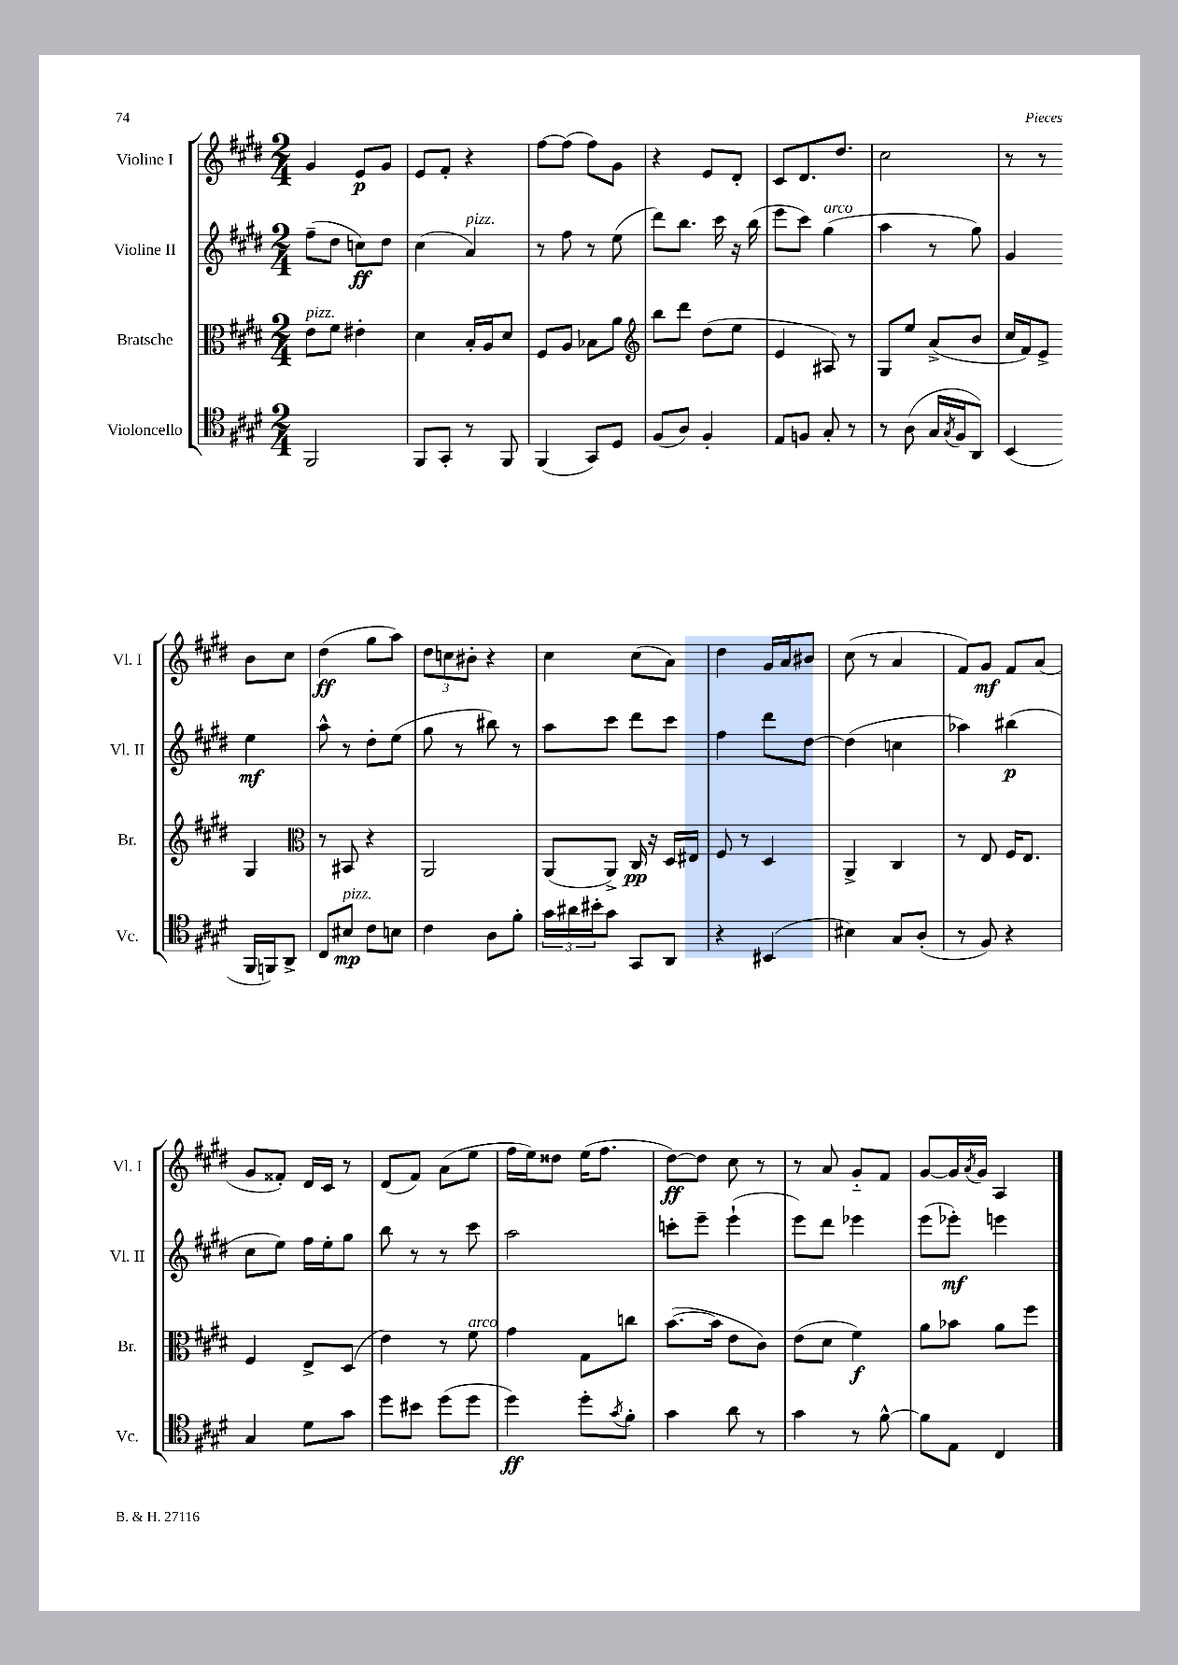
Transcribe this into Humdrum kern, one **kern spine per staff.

**kern	**dynam	**kern	**dynam	**kern	**dynam	**kern	**dynam
*part4	*part4	*part3	*part3	*part2	*part2	*part1	*part1
*staff4	*staff4	*staff3	*staff3	*staff2	*staff2	*staff1	*staff1
*I"Violoncello	*	*I"Bratsche	*	*I"Violine II	*	*I"Violine I	*
*I'Vc.	*	*I'Br.	*	*I'Vl. II	*	*I'Vl. I	*
*clefC4	*	*clefC3	*	*clefG2	*	*clefG2	*
*k[f#c#g#d#]	*	*k[f#c#g#d#]	*	*k[f#c#g#d#]	*	*k[f#c#g#d#]	*
*M2/4	*	*M2/4	*	*M2/4	*	*M2/4	*
=131	=131	=131	=131	=131	=131	=131	=131
!	!	!LO:TX:a:i:t=pizz.	!	!	!	!	!
2FF#/	.	8e\L	.	(8ff#~\L	.	4g#/	.
.	.	8f#\J	.	8dd#\J	.	.	.
.	.	4e#X'\	.	8ccn\L)	ff	8e/L	p
.	.	.	.	8dd#\J	.	8g#/J	.
=132	=132	=132	=132	=132	=132	=132	=132
8FF#/L	.	4d#\	.	(4cc#\	.	8e/L	.
8GG#'/J	.	.	.	.	.	8f#'/J	.
!	!	!	!	!LO:TX:a:i:t=pizz.	!	!	!
8r	.	16B'/LL	.	4a/)	.	4r	.
.	.	16A/J	.	.	.	.	.
8FF#/	.	8d#/J	.	.	.	.	.
=133	=133	=133	=133	=133	=133	=133	=133
(4FF#/	.	8F#/L	.	8r	.	[8ff#\L	.
.	.	8A/J	.	8ff#\	.	(8ff#\J]	.
8GG#/L)	.	8B-X\L	.	8r	.	8ff#\L)	.
8D#/J	.	8a\J	.	(8ee\	.	8g#\J	.
=134	=134	=134	=134	=134	=134	=134	=134
*	*	*clefG2	*	*	*	*	*
(8F#/L	.	8bb\L	.	8ddd#\L)	.	4r	.
8A/J)	.	8ddd#\J	.	8.bb\J	.	.	.
4F#'/	.	(8dd#\L	.	.	.	8e/L	.
.	.	.	.	16ccc#\	.	.	.
.	.	8ee\J	.	16r	.	8d#'/J	.
.	.	.	.	(16bb\	.	.	.
=135	=135	=135	=135	=135	=135	=135	=135
8E/L	.	4e/	.	8eee\L	.	8c#/L	.
8Fn/J	.	.	.	8ccc#\J)	.	8.d#/	.
!	!	!	!	!LO:TX:a:i:t=arco	!	!	!
8G#'/	.	8A#X/)	.	(4gg#\	.	.	.
.	.	.	.	.	.	8.dd#/J	.
8r	.	8r	.	.	.	.	.
=136	=136	=136	=136	=136	=136	=136	=136
8r	.	8G#/L	.	4aa\	.	2cc#\	.
(8A\	.	8ee/J	.	.	.	.	.
16G#/LL	.	(8a^/L	.	8r	.	.	.
8qG#/	.	.	.	.	.	.	.
16F#/J	.	.	.	.	.	.	.
8AA/J)	.	8b/J	.	8gg#\)	.	.	.
=137	=137	=137	=137	=137	=137	=137	=137
(4BB/	.	16cc#/LL	.	4g#/	.	8r	.
.	.	16f#/J)	.	.	.	.	.
.	.	8e^/J	.	.	.	8r	.
16FF#/LL	.	4G#/	.	4ee\	mf	8b\L	.
16FFn/J)	.	.	.	.	.	.	.
8AA^/J	.	.	.	.	.	8cc#\J	.
!!LO:LB:g=z
=138	=138	=138	=138	=138	=138	=138	=138
*	*	*clefC3	*	*	*	*	*
8C#/L	.	8r	.	8aa^^\	.	(4dd#\	ff
!LO:TX:a:i:t=pizz.	!	!	!	!	!	!	!
8B#X/J	mp	8BB#X/	.	8r	.	.	.
8c#\L	.	4r	.	8dd#'\L	.	8gg#\L	.
8Bn\J	.	.	.	(8ee\J	.	8aa\J)	.
=139	=139	=139	=139	=139	=139	=139	=139
4c#\	.	2AA/	.	8gg#\	.	12dd#\L	.
.	.	.	.	.	.	12ccn\	.
.	.	.	.	8r	.	.	.
.	.	.	.	.	.	12b#X'\J	.
8A\L	.	.	.	8bb#X\)	.	4r	.
8f#'\J	.	.	.	8r	.	.	.
=140	=140	=140	=140	=140	=140	=140	=140
24g#\LL	.	(8AA/L	.	8aa\L	.	4cc#\	.
24a#X\	.	.	.	.	.	.	.
24b#X'\J	.	.	.	.	.	.	.
8g#\J	.	8AA^/J)	.	8ccc#\J	.	.	.
8GG#/L	.	16C#/	pp	8ddd#\L	.	(8cc#\L	.
.	.	16r	.	.	.	.	.
8AA/J	.	16D#/LL	.	8ccc#\J	.	8a\J)	.
.	.	16E#X/JJ	.	.	.	.	.
=141	=141	=141	=141	=141	=141	=141	=141
4r	.	8F#/	.	4ff#\	.	4dd#\	.
.	.	8r	.	.	.	.	.
(4BB#X/	.	4D#/	.	8ddd#\L	.	16g#/LL	.
.	.	.	.	.	.	16a/J	.
.	.	.	.	[8dd#\J	.	8b#X/J	.
=142	=142	=142	=142	=142	=142	=142	=142
4B#X\)	.	4AA^/	.	(4dd#\]	.	(8cc#\	.
.	.	.	.	.	.	8r	.
8G#/L	.	4C#/	.	4ccn\	.	4a/	.
(8A'/J	.	.	.	.	.	.	.
=143	=143	=143	=143	=143	=143	=143	=143
8r	.	8r	.	4aa-X\)	.	8f#/L)	.
8F#/)	.	8E/	.	.	.	8g#/J	mf
4r	.	16F#/KL	.	(4bb#X\	p	8f#/L	.
.	.	8.E/J	.	.	.	.	.
.	.	.	.	.	.	(8a/J	.
!!LO:LB:g=z
=144	=144	=144	=144	=144	=144	=144	=144
4G#/	.	4F#/	.	8cc#\L	.	8g#/L	.
.	.	.	.	8ee\J)	.	8f##X'/J)	.
8d#\L	.	8E^/L	.	16ff#\LL	.	16d#/LL	.
.	.	.	.	16ee'\J	.	16c#/JJ	.
8g#\J	.	(8D#/J	.	8gg#\J	.	8r	.
=145	=145	=145	=145	=145	=145	=145	=145
8dd#\L	.	4e\)	.	8bb\	.	(8d#/L	.
8b#X\J	.	.	.	8r	.	8f#/J)	.
(8dd#\L	.	8r	.	8r	.	(8a\L	.
!	!	!LO:TX:a:i:t=arco	!	!	!	!	!
8dd#\J	.	8f#\	.	8ccc#\	.	8ee\J	.
=146	=146	=146	=146	=146	=146	=146	=146
4dd#\)	ff	4g#\	.	2aa\	.	16ff#\LL	.
.	.	.	.	.	.	16ee\J)	.
.	.	.	.	.	.	8dd##X\J	.
8dd#'\L	.	8G#\L	.	.	.	(16ee\KL	.
.	.	.	.	.	.	8.ff#\J	.
8qg#/	.	.	.	.	.	.	.
8f#'\J	.	8ccn\J	.	.	.	.	.
=147	=147	=147	=147	=147	=147	=147	=147
4g#\	.	([8.b\L	.	8cccn'\L	.	[8dd#\L)	ff
.	.	.	.	8eee~\J	.	8dd#\J]	.
.	.	16b\Jk]	.	.	.	.	.
8a\	.	8e\L	.	(4eee`\	.	8cc#\	.
8r	.	8c#\J)	.	.	.	8r	.
=148	=148	=148	=148	=148	=148	=148	=148
4g#\	.	(8e\L	.	8eee\L)	.	8r	.
.	.	8d#\J	.	8ddd#\J	.	8a/	.
8r	.	4f#\)	f	4eee-X\	.	8g#/L	.
[8f#^^\	.	.	.	.	.	8f#/J	.
=149	=149	=149	=149	=149	=149	=149	=149
8f#\L]	.	8a\L	.	(8eee\L	.	[8g#/L	.
8E\J	.	8b-X\J	.	8eee-X'\J)	mf	16g#/L]	.
.	.	.	.	.	.	8qa/	.
.	.	.	.	.	.	16g#/JJ	.
4C#/	.	8a\L	.	4eeen\	.	4A/	.
.	.	8ff#\J	.	.	.	.	.
==	==	==	==	==	==	==	==
*-	*-	*-	*-	*-	*-	*-	*-
